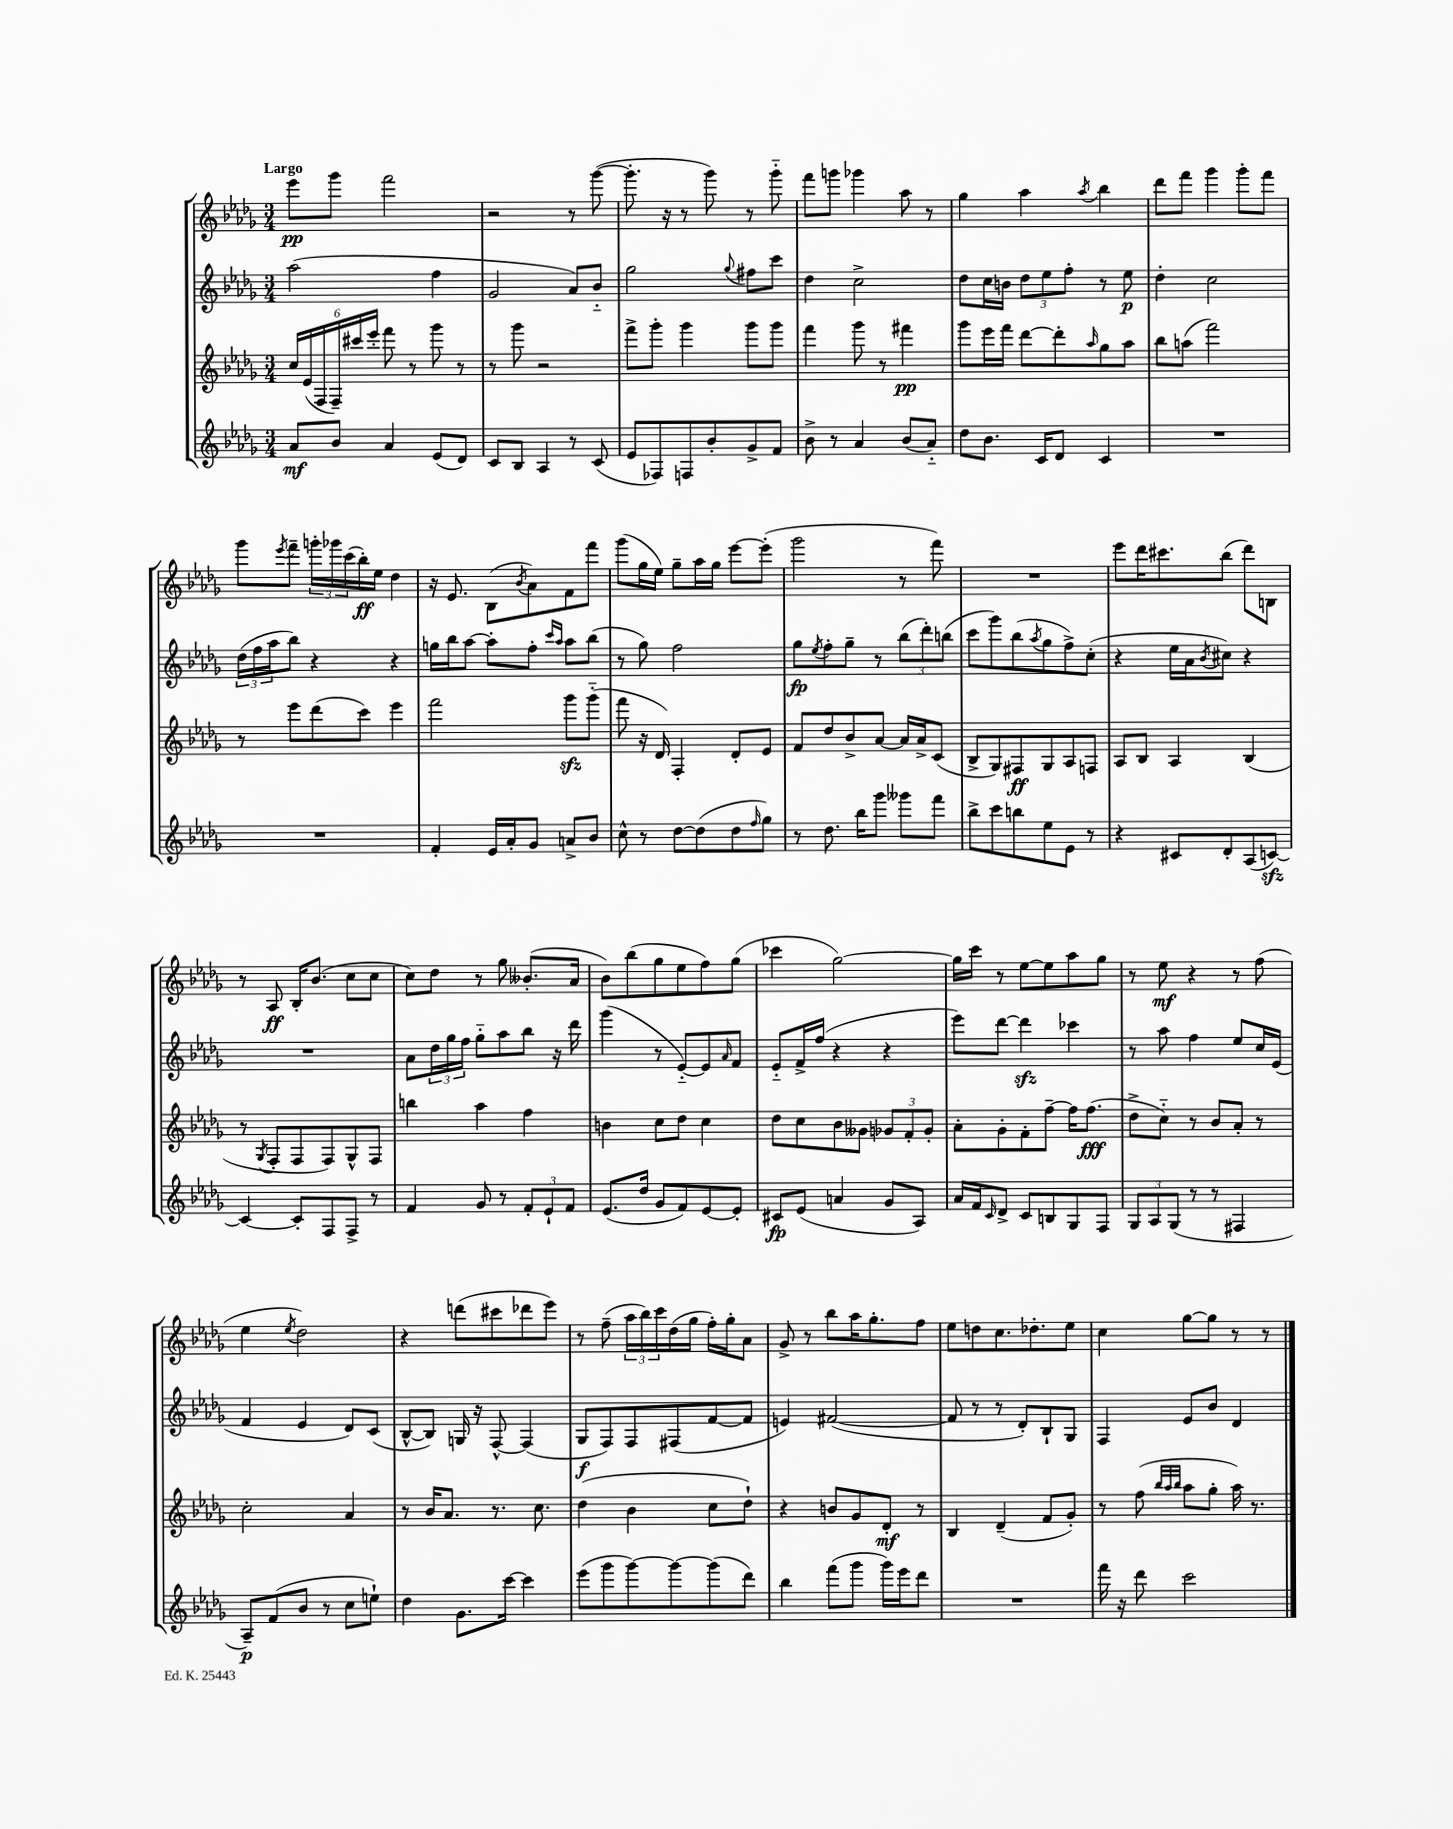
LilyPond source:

<<
\new StaffGroup <<
\new Staff = "s0" {
    \clef treble \key des \major \numericTimeSignature \time 3/4 \tempo "Largo"
    ees'''8\pp ges'''8 f'''2 |
    r2 r8 ges'''8~( |
    ges'''8.-. r16 r8 ges'''8) r8 ges'''8-_ |
    f'''8 g'''8 ges'''4 aes''8 r8 |
    ges''4 aes''4 \acciaccatura { aes''8 } bes''4 |
    des'''8 f'''8 ges'''4 ges'''8-. f'''8 |
    ges'''8 \acciaccatura { ees'''8 } f'''8-- \tuplet 3/2 { g'''16-. ges'''16 c'''16( } bes''16-.\ff) ees''16 des''4 |
    r16 ees'8. bes8( \acciaccatura { bes'8 } aes'8) f'8 f'''8 |
    ges'''8( ges''16 ees''16) ges''8-- aes''16 ges''16 ees'''8~ ees'''8-.( |
    ges'''2 r8 f'''8) |
    R2. |
    ees'''8 des'''16 cis'''8. bes''8( des'''8) b8 |
    r8 aes8\ff bes16-. bes'8.( c''8 c''8 |
    c''8) des''8 r8 ges''8 beses'8.-.( aes'16 |
    bes'8) bes''8( ges''8 ees''8 f''8) ges''8( |
    ces'''4 ges''2~) |
    ges''16 c'''16 r8 ees''8~ ees''8 aes''8 ges''8 |
    r8 ees''8\mf r4 r8 f''8( |
    ees''4 \acciaccatura { ees''8 } des''2) |
    r4 d'''8( cis'''8 des'''8 ees'''8) |
    r8 f''8--( \tuplet 3/2 { aes''16 bes''16) c'''16 } des''16( ges''16 f''16-.) ges''16-. aes'8 |
    ges'8-> r8 bes''8 aes''16 ges''8.-. f''8 |
    ees''8 d''8 c''8. des''8.-. ees''8 |
    c''4 ges''8~ ges''8 r8 r8 \bar "|." |
}
\new Staff = "s1" {
    \clef treble \key des \major \numericTimeSignature \time 3/4
    aes''2( f''4 |
    ges'2 aes'8) bes'8-_ |
    ges''2 \appoggiatura { ges''8 } fis''8 c'''8 |
    des''4 c''2-> |
    des''8 c''16 b'16 \tuplet 3/2 { des''8 ees''8 f''8-. } r8 ees''8\p |
    des''4-. c''2 |
    \tuplet 3/2 { des''16( f''16 aes''16 } bes''8) r4 r4 |
    g''16 bes''16 aes''8~ aes''8-. f''8-. \grace { c'''16 aes''16 } aes''8 bes''8( |
    r8 ges''8) f''2 |
    ges''8\fp \acciaccatura { ees''8 } f''8-. ges''8-- r8 \tuplet 3/2 { bes''8( des'''8-.) b''8( } |
    c'''8 ges'''8) bes''8( \acciaccatura { aes''8 } ges''8 f''8->) c''8-.( |
    r4 ees''16 aes'16 \acciaccatura { bes'8 } cis''8) r4 |
    R2. |
    aes'8 \tuplet 3/2 { des''16 ges''16 f''16 } ges''8-_ aes''8 bes''8 r16 des'''16 |
    ges'''4( r8 ees'8~-_) ees'8 \grace { aes'16 } f'8 |
    ees'8-_ f'16-> f''16( r4 r4 |
    ees'''8) des'''8~ des'''4\sfz ces'''4 |
    r8 aes''8 f''4 ees''8 c''16 ees'16( |
    f'4 ees'4 des'8) c'8( |
    bes8~-^ bes8) g16 r16 f8~-^ f4( |
    ges8\f f8) f8 fis8( f'8~ f'8 |
    e'4) fis'2~( |
    fis'8 r8 r8 des'8-.) bes8-! ges8 |
    f4 ees'8 bes'8 des'4 \bar "|." |
}
\new Staff = "s2" {
    \clef treble \key des \major \numericTimeSignature \time 3/4
    \tuplet 6/4 { c''16 ees'16( f16 f16--) cis'''16 ees'''16-. } f'''8 r8 ges'''8 r8 |
    r8 ges'''8 r2 |
    f'''8-> ges'''8-. ges'''4 ges'''8 ges'''8 |
    f'''4 ges'''8 r8 fis'''4\pp |
    ges'''8 ees'''16 f'''16 des'''8~ des'''8-. \grace { aes''16 } ges''8 aes''8 |
    bes''8 a''8( f'''2) |
    r8 ees'''8 des'''8( c'''8) ees'''4 |
    f'''2 ges'''8\sfz ges'''8-_( |
    f'''8 r16 des'16) f4-. des'8-. ees'8 |
    f'8 des''8 bes'8-> aes'8~ aes'16 aes'16-> c'8( |
    bes8-> ges8) fis8\ff ges8 aes8 f8 |
    aes8 bes8 aes4 bes4( |
    r8 \acciaccatura { ges8 } f8-. f8 f8) ges8-^ f8 |
    b''4 aes''4 f''4 |
    b'4 c''8 des''8 c''4 |
    des''8 c''8 bes'8 geses'8 \tuplet 3/2 { ges'8 f'8-. ges'8-. } |
    aes'8-. ges'8-. f'8-. f''8~-- f''16 f''8.\fff( |
    des''8-> c''8-_) r8 bes'8 aes'8-. r8 |
    c''2-. aes'4 |
    r8 bes'16 aes'8. r8. c''8. |
    des''4( bes'4 c''8 des''8-!) |
    r4 b'8 ges'8 des'8-.\mf r8 |
    bes4 des'4--( f'8 ges'8-.) |
    r8 f''8( \grace { bes''32 aes''32 bes''32 } aes''8 ges''8-. aes''16) r8. \bar "|." |
}
\new Staff = "s3" {
    \clef treble \key des \major \numericTimeSignature \time 3/4
    aes'8\mf bes'8 aes'4 ees'8( des'8) |
    c'8 bes8 aes4 r8 c'8( |
    ees'8 fes8) f8 bes'8-. ges'8-> f'8 |
    bes'8-> r8 aes'4 bes'8( aes'8-_) |
    des''8 bes'8. c'16 des'8 c'4 |
    R2. |
    R2. |
    f'4-. ees'16 aes'16-. ges'8 a'8-> bes'8 |
    c''8-^ r8 des''8~ des''8( des''8 \grace { f''16 } ges''8) |
    r8 des''8. bes''16 ges'''8 geses'''8 f'''8 |
    bes''8-> c'''8 b''8 ees''8 ees'8 r8 |
    r4 cis'8 des'8-. aes8( c'8~\sfz) |
    c'4~ c'8-. f8 f8-> r8 |
    f'4 ges'8 r8 \tuplet 3/2 { f'8-. ees'8-! f'8 } |
    ees'8.( des''16 ges'8 f'8) ees'8~ ees'8-. |
    cis'8\fp ees'8( a'4 ges'8 aes8) |
    aes'16 f'16 \grace { c'16 } des'8-> c'8 b8 ges8 f8 |
    \tuplet 3/2 { ges8 aes8 ges8( } r8 r8 fis4 |
    aes8--\p) f'8( bes'8 r8 c''8 e''8-!) |
    des''4 ges'8. c'''16~ c'''4 |
    ees'''8( ges'''8 ges'''8~) ges'''8~ ges'''8( des'''8) |
    bes''4 f'''8( ges'''8 ges'''16) ees'''16 des'''8 |
    R2. |
    f'''16 r16 des'''8 c'''2 \bar "|." |
}
>>
>>
\layout { \context { \Score \remove "Bar_number_engraver" } }
